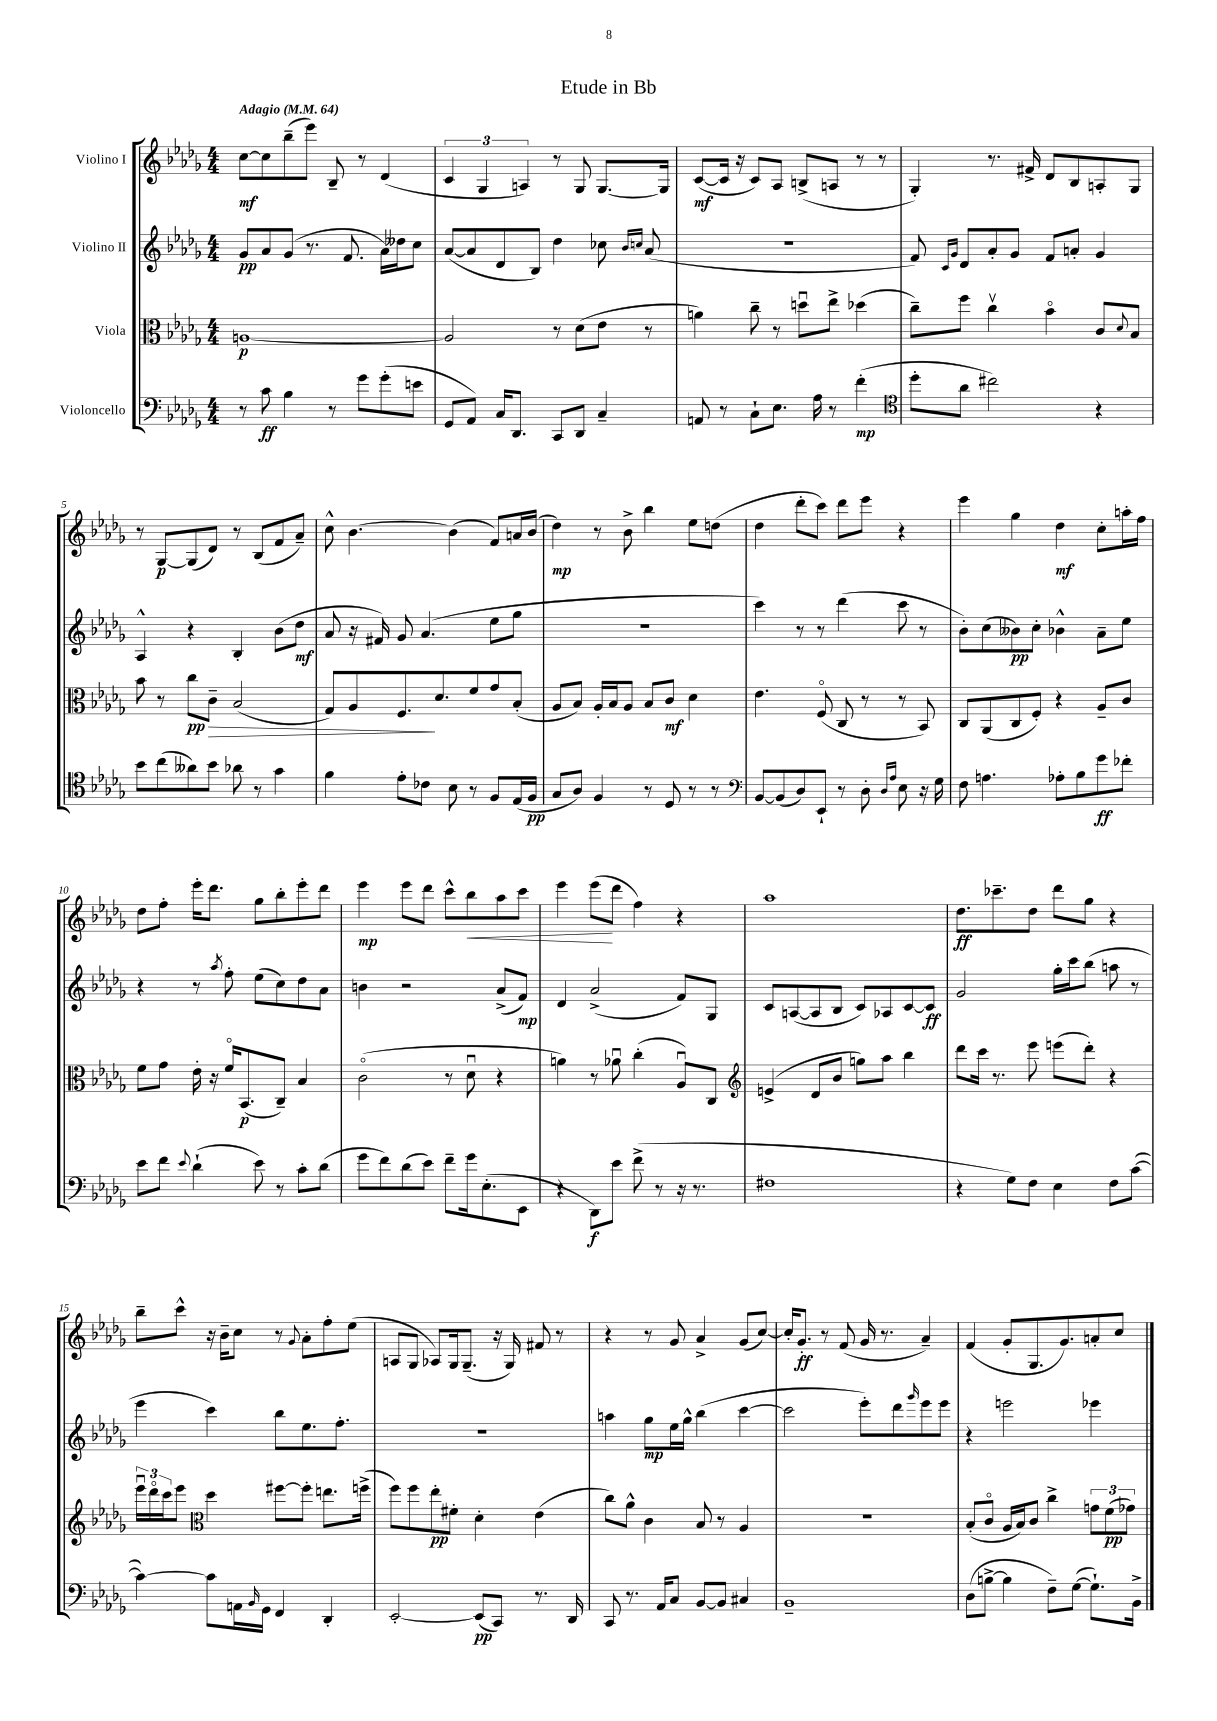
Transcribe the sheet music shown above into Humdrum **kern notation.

**kern	**kern	**kern	**kern
*staff4	*staff3	*staff2	*staff1
*clefF4	*clefC3	*clefG2	*clefG2
*k[b-e-a-d-g-]	*k[b-e-a-d-g-]	*k[b-e-a-d-g-]	*k[b-e-a-d-g-]
*M4/4	*M4/4	*M4/4	*M4/4
*MM64	*MM64	*MM64	*MM64
8r	[1A	8g-	[8cc
8c	.	8a-	8cc]
4B-	.	(8g-	(8bb-~
.	.	8.r	8eee-)
8r	.	.	8B-~
.	.	8.f	.
8g-	.	.	8r
(8g-'	.	16a-)	(4d-
.	.	16dd--	.
8e	.	8cc	.
=	=	=	=
8GG-	2A]	([8a-	6c
8AA-)	.	8a-]	.
.	.	.	6G-
16C	.	8d-	.
8.DD-	.	.	.
.	.	.	6A)
.	.	8B-)	.
8CC	8r	4dd-	8r
8DD-	(8d-	.	8G-
4C~	8e-	8cc-	[8.G-
.	.	16qqb-	.
.	.	16qqcc	.
.	8r	(8a-	.
.	.	.	16G-]
=	=	=	=
8AA	4a)	1r	([8c
8r	.	.	16c]
.	.	.	16r
8C`	8cc~	.	8c)
8.E-	8r	.	8A-
.	8ddu	.	(8B^
16A-	.	.	.
8r	8ee-^	.	8A
(4f'	(4dd-	.	8r
.	.	.	8r
=	=	=	=
*clefC4	*	*	*
8dd-'	8cc~)	8f)	4G-')
.	.	16qqc	.
.	.	16qqg-	.
8a-	8ff	8d-	.
2cc#)	4ccv	8a-'	8.r
.	.	8g-	.
.	.	.	16f#^
.	4b-o	8f	8d-
.	.	8a'	8B-
4r	8c	4g-	8A'
.	8qqd-	.	.
.	8B-	.	8G-
=	=	=	=
8b-	8b-	4A-^^	8r
(8cc	8r	.	[8G-
8a--)	8cc	4r	(8G-]
8b-	8c~	.	8d-)
8a-	(2B-	4B-'	8r
8r	.	.	(8B-
4g-	.	(8b-	8f
.	.	8dd-	8a-~)
=	=	=	=
4f	8G-)	8a-	8cc^^
.	8A-	16r	[4.b-
.	.	16f#)	.
8e-'	8.F	8g-	.
8c-	.	(4.a-	.
.	8.d-	.	.
8B-	.	.	(4b-]
8r	8f	.	.
8F	8g-	8ee-	8f)
(16E-	(8B-'	8gg-	16a
16F	.	.	(16b-
=	=	=	=
8G-	8A-	1r	4dd-)
8A-)	8B-)	.	.
4F	16A-'	.	8r
.	16B-	.	.
.	8A-	.	8b-^
8r	8B-	.	4bb-
8D-	8c	.	.
8r	4d-	.	8ee-
8r	.	.	(8dd
=	=	=	=
*clefF4	*	*	*
[8BB-	4.e-	4ccc)	4dd-
(8BB-]	.	.	.
8D-)	.	8r	8ddd-'
8EE-`	(8Fo	8r	8ccc)
8r	8C	(4ddd-	8ddd-
8D-'	8r	.	8eee-
16qqD-	.	.	.
16qqA-	.	.	.
8E-	8r	8ccc	4r
16r	8BB-)	8r	.
16G-	.	.	.
=	=	=	=
8F	8C	8b-')	4eee-
4.A	(8AA-	(8cc	.
.	8C	8b--)	4gg-
.	8F')	8cc'	.
8A-'	4r	4b-^^	4dd-
8B-	.	.	.
8g-	8A-~	8a-~	8cc'
8f-'	8c	8ee-	16aa'
.	.	.	16ff
=	=	=	=
8e-	8f	4r	8dd-
8f	8g-	.	8ff'
8qqe-	.	.	.
(4d-`	16e-'	8r	16eee-'
.	16r	.	8.ddd-
.	.	8qaa-	.
.	16fo	8ff'	.
.	(8.BB-	.	.
8e-)	.	(8ee-	8gg-
8r	8C~)	8cc)	8bb-'
8c'	4B-	8dd-	8eee-'
(8d-	.	8a-	8ddd-
=	=	=	=
8g-	(2co	4b	4eee-
8f)	.	.	.
(8d-	.	2r	8eee-
8e-)	.	.	8ddd-
8f~	8r	.	8ccc^^
16g-	8d-u	.	8bb-
(8.E-'	.	.	.
.	4r	(8a-^	8aa-
8EE-	.	8f)	8ccc
=	=	=	=
4r	4a)	4d-	4eee-
8DD-)	8r	(2a-^	(8eee-
8e-	8a-u	.	8ddd-
(8f^	(4cc'	.	4ff)
8r	.	.	.
16r	8A-u)	8f)	4r
8.r	.	.	.
.	8C	8G-	.
=	=	=	=
*	*clefG2	*	*
1F#	(4e^	8c	1aa-
.	.	([8A	.
.	8d-	8A]	.
.	8b-	8B-	.
.	8gg)	8c)	.
.	8aa-	8A-	.
.	4bb-	[8c	.
.	.	8c]	.
=	=	=	=
4r	8ddd-	2g-	8.dd-
.	16ccc	.	.
.	8.r	.	8.ccc-~
8G-)	.	.	.
8F	8eee-	.	8dd-
4E-	(8eee	16gg-'	8ddd-
.	.	16ccc	.
.	8ddd-')	(8bb-	8gg-
8F	4r	8aa	4r
([8c	.	8r	.
=	=	=	=
4c_)	24eee-u	4eee-	8bb-~
.	24ddd-o	.	.
.	24ccc	.	.
.	8eee-	.	8ccc^^
*	*clefC3	*	*
8c]	4dd-	4ccc)	16r
.	.	.	16b-~
16AA	.	.	8cc
16qqBB-	.	.	.
16GG-	.	.	.
4FF	[8ff#	8bb-	8r
.	.	.	8qqg-
.	8ff#']	8.ee-	8a-'
4DD-'	8.ee	.	8ff'
.	.	8.ff'	.
.	.	.	(8ee-
.	(16ff^	.	.
=	=	=	=
[2EE-'	8ff)	1r	8A
.	8ff	.	8G-
.	8ee-'	.	8A-)
.	8f#'	.	16G-
.	.	.	(8.G-~
(8EE-]	4d-'	.	.
8CC)	.	.	16r
.	.	.	16G-)
8.r	(4e-	.	8f#
.	.	.	8r
16DD-	.	.	.
=	=	=	=
8CC	8cc)	4aa	4r
8.r	8a-^^	.	.
.	4c	8gg-	8r
16AA-	.	.	.
8C	.	16ee-	8g-
.	.	16gg-^^	.
[8BB-	8B-	(4bb-	4a-^
8BB-]	8r	.	.
4C#	4A-	[4ccc	(8g-
.	.	.	[8cc)
=	=	=	=
1BB-~	1r	2ccc]	16cc']
.	.	.	8.g-'
.	.	.	8r
.	.	.	(8f
.	.	8eee-')	16g-
.	.	.	8.r
.	.	8ddd-	.
.	.	16qqggg-	.
.	.	8eee-	4a-~)
.	.	8eee-	.
=	=	=	=
(8D-	(8B-'	4r	(4f
[8B^	8co	.	.
4B]	16A-	2eee	8g-'
.	16B-)	.	.
.	8c	.	8.G-
8F~)	4cc^	.	.
.	.	.	8.g-)
([8G-	.	.	.
8.G-`])	12g	4eee-	8a'
.	(12f	.	.
.	.	.	8cc
.	12g-)	.	.
16BB-^	.	.	.
==	==	==	==
*-	*-	*-	*-
